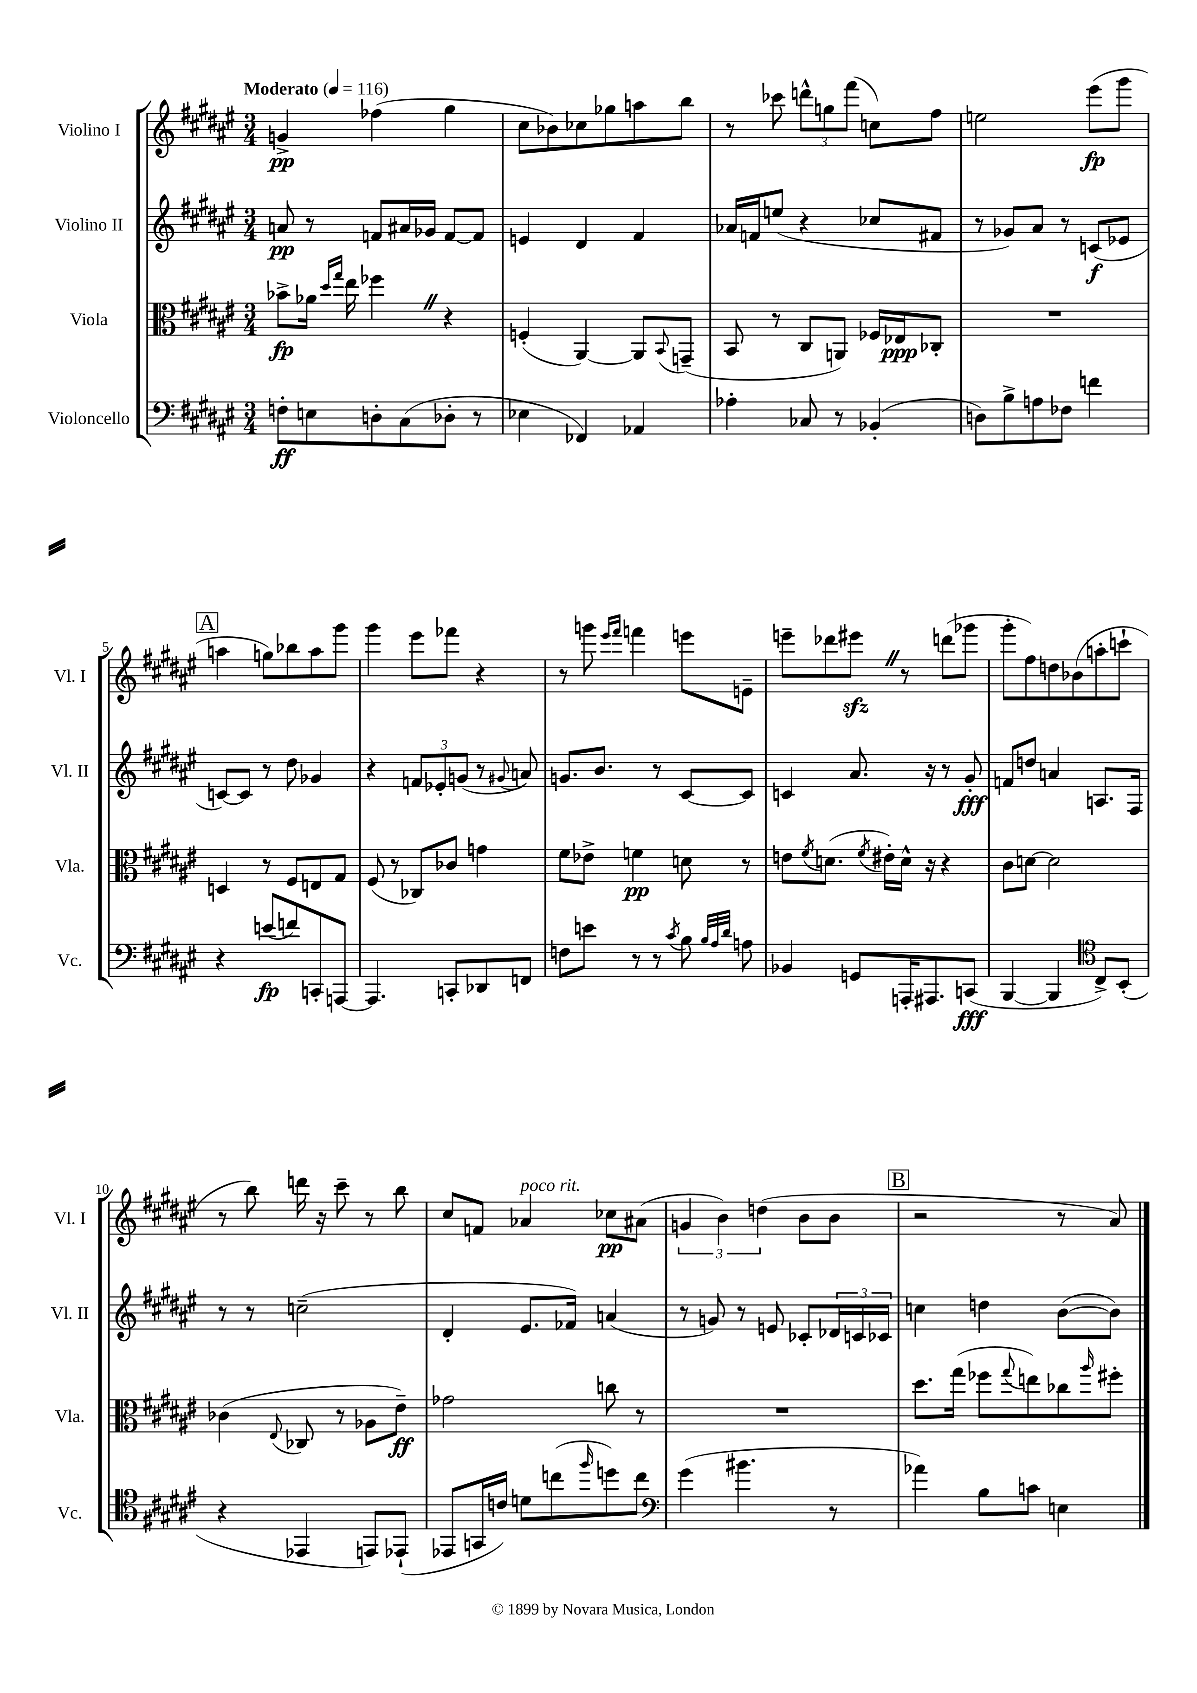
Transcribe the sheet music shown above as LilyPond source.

<<
\new StaffGroup <<
\new Staff = "s0" \with { instrumentName = "Violino I" shortInstrumentName = "Vl. I" } {
    \clef treble \key fis \major \numericTimeSignature \time 3/4 \tempo "Moderato" 4 = 116
    g'4->\pp fes''4( gis''4 |
    cis''8 bes'8) ces''8 ges''8 a''8 b''8 |
    r8 ces'''8 \tuplet 3/2 { d'''8-^ g''8 fis'''8( } c''8) fis''8 |
    e''2 eis'''8\fp( gis'''8 |
    \mark \markup { \box "A" } a''4 g''8) bes''8 a''8 gis'''8 |
    gis'''4 eis'''8 fes'''8 r4 |
    r8 g'''8 \grace { eis'''16 fis'''16 } f'''4 e'''8 e'8-- |
    e'''8-- des'''8 eis'''8\sfz \once \override BreathingSign.text = \markup { \musicglyph "scripts.caesura.straight" } \breathe r8 d'''8( ges'''8 |
    gis'''8-. fis''8) d''8 bes'8( a''8-. c'''8-! |
    r8 b''8) d'''16 r16 cis'''8-- r8 b''8 |
    cis''8 f'8 aes'4^\markup { \italic "poco rit." } ces''8\pp ais'8( |
    \tuplet 3/2 { g'4 b'4) d''4( } b'8 b'8 |
    \mark \markup { \box "B" } r2 r8 ais'8) \bar "|." |
}
\new Staff = "s1" \with { instrumentName = "Violino II" shortInstrumentName = "Vl. II" } {
    \clef treble \key fis \major \numericTimeSignature \time 3/4
    a'8\pp r8 f'8 ais'16 ges'16 f'8~ f'8 |
    e'4 dis'4 fis'4 |
    aes'16 f'16 e''8( r4 ces''8 fis'8 |
    r8 ges'8) ais'8 r8 c'8\f( ees'8 |
    \mark \markup { \box "A" } c'8~) c'8 r8 dis''8 ges'4 |
    r4 \tuplet 3/2 { f'8 ees'8-. g'8( } r8 \appoggiatura { gis'8 } a'8) |
    g'8. b'8. r8 cis'8~ cis'8 |
    c'4 ais'8. r16 r8 gis'8-.\fff |
    f'8 d''8 a'4 a8. fis16 |
    r8 r8 c''2--( |
    dis'4-. eis'8. fes'16) a'4( |
    r8 g'8) r8 e'8 ces'8-. \tuplet 3/2 { des'16 c'16 ces'16 } |
    \mark \markup { \box "B" } c''4 d''4 b'8~( b'8) \bar "|." |
}
\new Staff = "s2" \with { instrumentName = "Viola" shortInstrumentName = "Vla." } {
    \clef alto \key fis \major \numericTimeSignature \time 3/4
    bes'8->\fp aes'16 \grace { dis''16 gis''16 } eis''16 fes''4 \once \override BreathingSign.text = \markup { \musicglyph "scripts.caesura.straight" } \breathe r4 |
    f4-.( ais,4~) ais,8 \appoggiatura { b,8 } g,8--( |
    b,8 r8 cis8 a,8) fes16 ees16\ppp ces8-. |
    R2. |
    \mark \markup { \box "A" } d4 r8 fis8 e8 gis8 |
    fis8( r8 ces8) ces'8 g'4 |
    fis'8 ees'8-> f'4\pp d'8 r8 |
    e'8 \acciaccatura { fis'8 } d'8.( \acciaccatura { fis'8 } eis'16-.) d'16-^ r16 r4 |
    cis'8 d'8~ d'2 |
    ces'4( \appoggiatura { eis8 } ces8 r8 aes8 eis'8--\ff) |
    ges'2 c''8 r8 |
    R2. |
    \mark \markup { \box "B" } dis''8. gis''16( fes''8 \appoggiatura { gis''8 } e''8) ces''8 \grace { ais''16 } fis''8-. \bar "|." |
}
\new Staff = "s3" \with { instrumentName = "Violoncello" shortInstrumentName = "Vc." } {
    \clef bass \key fis \major \numericTimeSignature \time 3/4
    f8-.\ff e8 d8-. cis8( des8-. r8 |
    ees4 fes,4) aes,4 |
    aes4-. ces8 r8 bes,4-.( |
    d8) b8-> a8 fes8 f'4 |
    \mark \markup { \box "A" } r4 e'8\fp( f'8) c,8-. a,,8~ |
    a,,4. c,8-. des,8 f,8 |
    f8 e'8 r8 r8 \acciaccatura { cis'8 } b8 \grace { b32 ais32 dis'32 } a8 |
    bes,4 g,8 a,,16-. ais,,8. c,8\fff( |
    b,,4~ b,,4 \clef tenor cis8->) b,8-.( |
    r4 ees,4 e,8) ees,8-!( |
    ees,8 g,16 c'16) d'8 c''8( \grace { fis''16 } d''8) c''8 |
    \clef bass gis'4( bis'4. r8 |
    \mark \markup { \box "B" } aes'4) b8 c'8 e4 \bar "|." |
}
>>
>>
